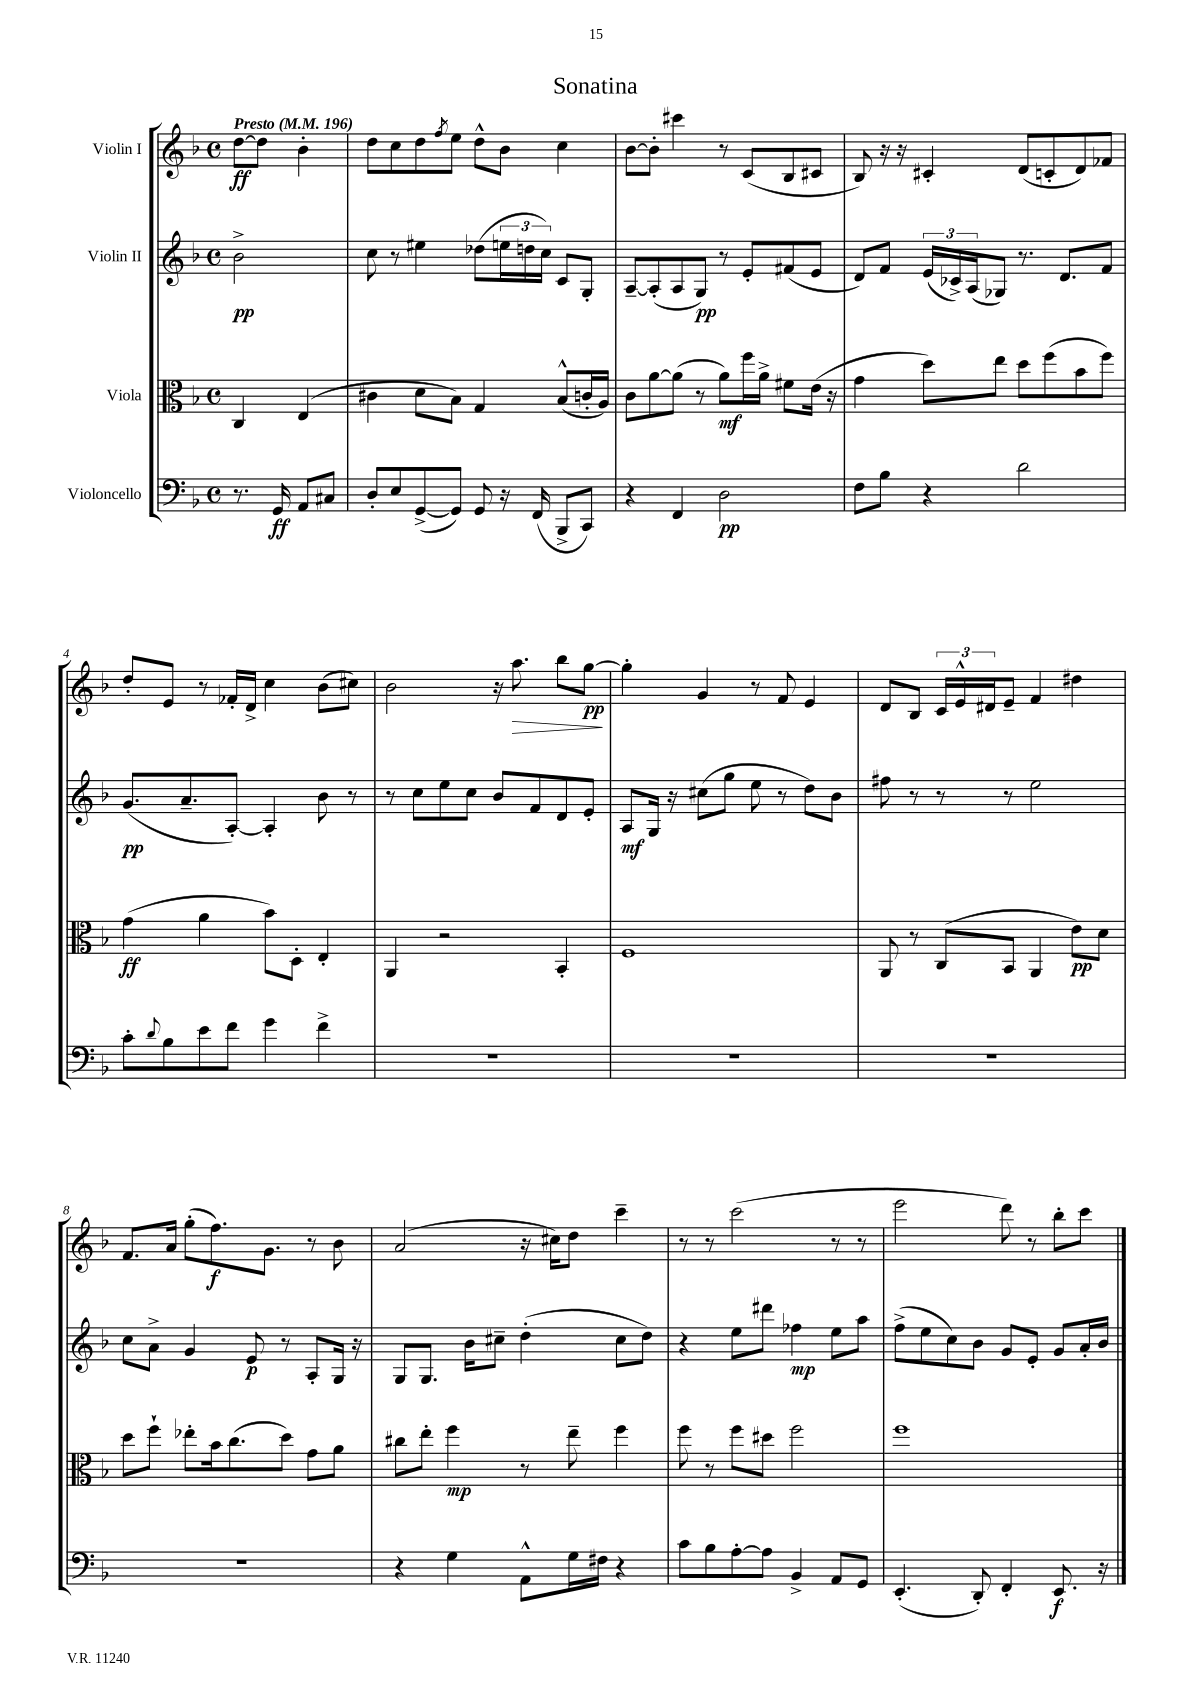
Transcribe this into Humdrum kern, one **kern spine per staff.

**kern	**dynam	**kern	**dynam	**kern	**dynam	**kern	**dynam
*part4	*part4	*part3	*part3	*part2	*part2	*part1	*part1
*staff4	*staff4	*staff3	*staff3	*staff2	*staff2	*staff1	*staff1
*I"Violoncello	*	*I"Viola	*	*I"Violin II	*	*I"Violin I	*
*clefF4	*	*clefC3	*	*clefG2	*	*clefG2	*
*k[b-]	*	*k[b-]	*	*k[b-]	*	*k[b-]	*
*M4/4	*	*M4/4	*	*M4/4	*	*M4/4	*
*met(c)	*	*met(c)	*	*met(c)	*	*met(c)	*
*MM196	*	*MM196	*	*MM196	*	*MM196	*
=	=	=	=	=	=	=	=
!	!	!	!	!	!	!LO:TX:a:B:t=Presto	!
8.r	.	4C/	.	2b-^\	pp	[8dd\L	ff
.	.	.	.	.	.	8dd\J]	.
16GG/	ff	.	.	.	.	.	.
8AA/L	.	(4E/	.	.	.	4b-'\	.
8C#X/J	.	.	.	.	.	.	.
=1	=1	=1	=1	=1	=1	=1	=1
8D'/L	.	4c#X\	.	8cc\	.	8dd\L	.
8E/	.	.	.	8r	.	8cc\	.
([8GG^/	.	8d\L	.	4ee#X\	.	8dd\	.
.	.	.	.	.	.	8qff/	.
8GG/J])	.	8B-\J)	.	.	.	8ee\J	.
8GG/	.	4G/	.	(8dd-X\L	.	8dd^^\L	.
16r	.	.	.	24een\L	.	8b-\J	.
.	.	.	.	24ddn\	.	.	.
(16FF/	.	.	.	.	.	.	.
.	.	.	.	24cc\JJ)	.	.	.
8BBB-^/L	.	(8B-^^/L	.	8c/L	.	4cc\	.
8CC/J)	.	16cn'/L	.	8G'/J	.	.	.
.	.	16A/JJ)	.	.	.	.	.
=2	=2	=2	=2	=2	=2	=2	=2
4r	.	8c\L	.	[8A~/L	.	[8b-\L	.
.	.	[8a\	.	(8A'/]	.	8b-'\J]	.
4FF/	.	(8a\J]	.	8A/	.	4ccc#X\	.
.	.	8r	.	8G/J)	pp	.	.
2D\	pp	8a\L)	mf	8r	.	8r	.
.	.	16ff\L	.	8e'/L	.	(8c/L	.
.	.	16a^\JJ	.	.	.	.	.
.	.	8f#X\L	.	(8f#X/	.	8B-/	.
.	.	(16e\Jk	.	8e/J	.	8c#X/J	.
.	.	16r	.	.	.	.	.
=3	=3	=3	=3	=3	=3	=3	=3
8F\L	.	4g\	.	8d/L)	.	8B-/)	.
8B-\J	.	.	.	8f/J	.	16r	.
.	.	.	.	.	.	16r	.
4r	.	8dd\L)	.	(24e/LL	.	4c#X'/	.
.	.	.	.	24c-X^/)	.	.	.
.	.	.	.	(24A/J	.	.	.
.	.	8ee\J	.	8G-X/J)	.	.	.
2d\	.	8dd\L	.	8.r	.	(8d/L	.
.	.	(8ff\	.	.	.	8cn'/	.
.	.	.	.	8.d/L	.	.	.
.	.	8b-\	.	.	.	8d/)	.
.	.	8ff\J)	.	8f/J	.	8f-X/J	.
!!LO:LB:g=z
=4	=4	=4	=4	=4	=4	=4	=4
8c'\L	.	(4g\	ff	(8.g/L	pp	8dd'/L	.
8qqd/	.	.	.	.	.	.	.
8B-\	.	.	.	.	.	8e/J	.
.	.	.	.	8.a~/	.	.	.
8e\	.	4a\	.	.	.	8r	.
8f\J	.	.	.	[8A'/J)	.	16f-X'/LL	.
.	.	.	.	.	.	16d^/JJ	.
4g\	.	8b-\L)	.	4A'/]	.	4cc\	.
.	.	8D'\J	.	.	.	.	.
4f^\	.	4E'/	.	8b-\	.	(8b-\L	.
.	.	.	.	8r	.	8cc#X\J)	.
=5	=5	=5	=5	=5	=5	=5	=5
1r	.	4AA/	.	8r	.	2b-\	.
.	.	.	.	8cc\L	.	.	.
.	.	2r	.	8ee\	.	.	.
.	.	.	.	8cc\J	.	.	.
.	.	.	.	8b-/L	.	16r	.
!	!	!	!	!	!	!	!LO:HP:b
.	.	.	.	.	.	8.aa\	>
.	.	.	.	8f/	.	.	.
.	.	4BB-'/	.	8d/	.	8bb-\L	.
.	.	.	.	8e'/J	.	[8gg\J	pp
.	.	.	.	.	.	.	]
=6	=6	=6	=6	=6	=6	=6	=6
1r	.	1F	.	8A/L	mf	4gg'\]	.
.	.	.	.	16G/Jk	.	.	.
.	.	.	.	16r	.	.	.
.	.	.	.	(8cc#X\L	.	4g/	.
.	.	.	.	8gg\J	.	.	.
.	.	.	.	8ee\	.	8r	.
.	.	.	.	8r	.	8f/	.
.	.	.	.	8dd\L)	.	4e/	.
.	.	.	.	8b-\J	.	.	.
=7	=7	=7	=7	=7	=7	=7	=7
1r	.	8AA/	.	8ff#X\	.	8d/L	.
.	.	8r	.	8r	.	8B-/J	.
.	.	(8C/L	.	8r	.	24c/LL	.
.	.	.	.	.	.	24e^^/	.
.	.	.	.	.	.	24d#X/J	.
.	.	8BB-/J	.	8r	.	8e~/J	.
.	.	4AA/	.	2ee\	.	4f/	.
.	.	8e\L)	pp	.	.	4dd#X\	.
.	.	8d\J	.	.	.	.	.
!!LO:LB:g=z
=8	=8	=8	=8	=8	=8	=8	=8
1r	.	8dd\L	.	8cc\L	.	8.f/L	.
.	.	8ff`\J	.	8a^\J	.	.	.
.	.	.	.	.	.	16a/Jk	.
.	.	8ee-X'\L	.	4g/	.	(8gg'\L	.
.	.	16b-\k	.	.	.	8.ff\)	f
.	.	(8.cc\	.	.	.	.	.
.	.	.	.	8e/	p	.	.
.	.	.	.	.	.	8.g\J	.
.	.	8dd\J)	.	8r	.	.	.
.	.	8g\L	.	8A'/L	.	8r	.
.	.	8a\J	.	16G/Jk	.	8b-\	.
.	.	.	.	16r	.	.	.
=9	=9	=9	=9	=9	=9	=9	=9
4r	.	8cc#X\L	.	8G/L	.	(2a/	.
.	.	8ee'\J	.	8.G/J	.	.	.
4G\	.	4ff\	mp	.	.	.	.
.	.	.	.	16b-\KL	.	.	.
.	.	.	.	8cc#X~\J	.	.	.
8AA^^\L	.	8r	.	(4dd'\	.	16r	.
.	.	.	.	.	.	16cc#X\KL)	.
16G\L	.	8ee~\	.	.	.	8dd\J	.
16F#X\JJ	.	.	.	.	.	.	.
4r	.	4ff\	.	8cc#\L	.	4ccc~\	.
.	.	.	.	8dd\J)	.	.	.
=10	=10	=10	=10	=10	=10	=10	=10
8c\L	.	8ff\	.	4r	.	8r	.
8B-\	.	8r	.	.	.	8r	.
[8A'\	.	8ff\L	.	8ee\L	.	(2ccc\	.
8A\J]	.	8dd#X\J	.	8ddd#X\J	.	.	.
4BB-^/	.	2ff\	.	4ff-X\	mp	.	.
8AA/L	.	.	.	8ee\L	.	8r	.
8GG/J	.	.	.	8aa\J	.	8r	.
=11	=11	=11	=11	=11	=11	=11	=11
(4.EE'/	.	1ff	.	(8ff^\L	.	2eee\	.
.	.	.	.	8ee\	.	.	.
.	.	.	.	8cc\)	.	.	.
8DD'/)	.	.	.	8b-\J	.	.	.
4FF'/	.	.	.	8g/L	.	8ddd\)	.
.	.	.	.	8e'/J	.	8r	.
8.EE/	f	.	.	8g/L	.	8bb-'\L	.
.	.	.	.	16a'/L	.	8ccc\J	.
16r	.	.	.	16b-/JJ	.	.	.
==	==	==	==	==	==	==	==
*-	*-	*-	*-	*-	*-	*-	*-
